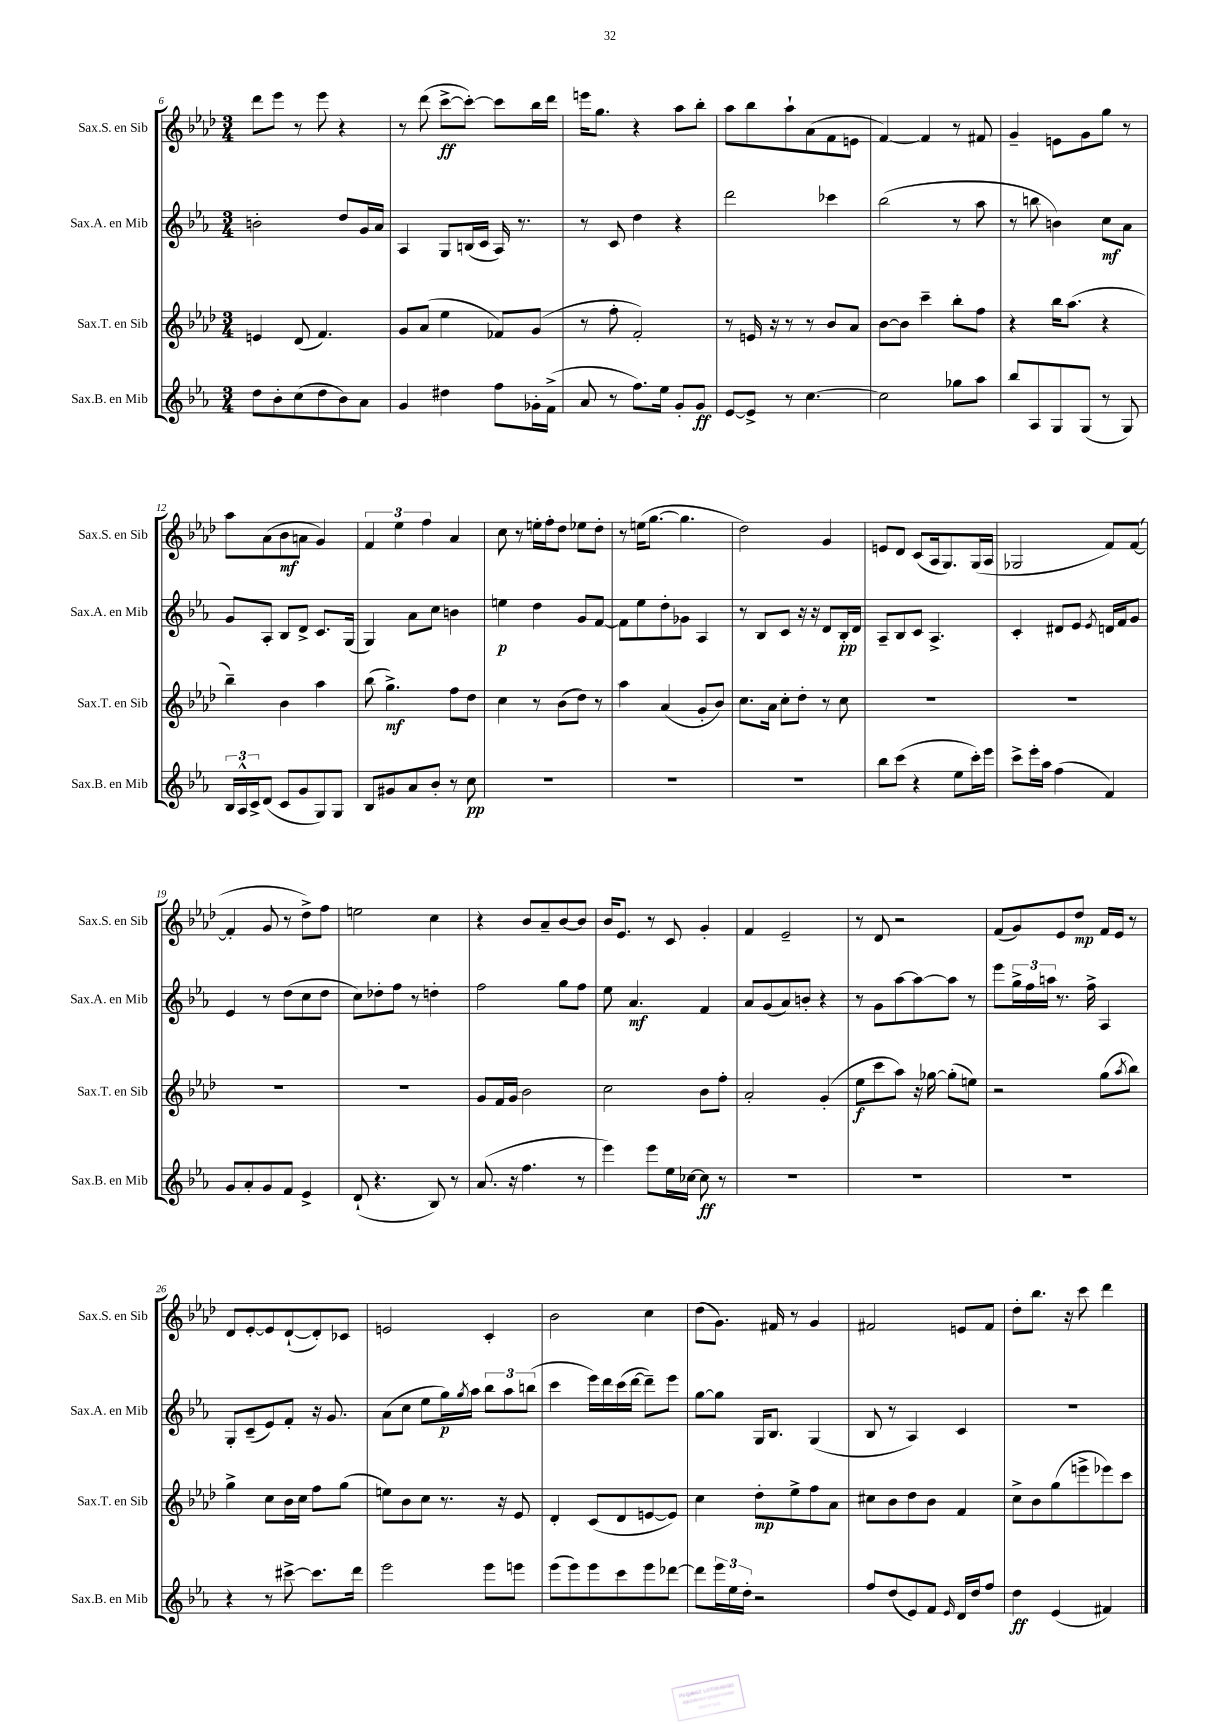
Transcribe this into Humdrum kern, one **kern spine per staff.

**kern	**kern	**kern	**kern
*staff4	*staff3	*staff2	*staff1
*clefG2	*clefG2	*clefG2	*clefG2
*k[b-e-a-]	*k[b-e-a-d-]	*k[b-e-a-]	*k[b-e-a-d-]
*M3/4	*M3/4	*M3/4	*M3/4
8dd\L	4e/	2b'\	8ddd-\L
8b-'\	.	.	8eee-\J
(8cc\	(8d-/	.	8r
8dd\	4.f/)	.	8eee-\
8b-\)	.	8dd/L	4r
8a-\J	.	16g/L	.
.	.	16a-/JJ	.
=	=	=	=
4g/	8g/L	4A-/	8r
.	(8a-/J	.	(8ddd-\
4dd#\	4ee-\	8G/L	[8ccc^\L
.	.	(16B/L	8ccc'\_J)
.	.	16c/JJ	.
8ff\L	8f-/L)	16A-/)	8ccc\]L
.	.	8.r	.
16g-'\L	(8g/J	.	16bb-\L
(16f^\JJ	.	.	16ddd-\JJ
=	=	=	=
8a-/	8r	8r	16eee\LK
.	.	.	8.gg\J
8r	8ff'\	8c/	.
8.ff\L)	2f'/)	4dd\	4r
16ee-\Jk	.	.	.
8g'/L	.	4r	8aa-\L
8g/J	.	.	8bb-'\J
=	=	=	=
[8e-/L	8r	2ddd\	8aa-\L
8e-^/]J	16e/	.	8bb-\
.	16r	.	.
8r	8r	.	8aa-`\
[4.cc\	8r	.	(8a-\
.	8b-/L	4ccc-\	8f\
.	8a-/J	.	8e\J
=	=	=	=
2cc\]	[8b-\L	(2bb-\	[4f/)
.	8b-\]J	.	.
.	4ccc~\	.	4f/]
8gg-\L	8bb-'\L	8r	8r
8aa-\J	8ff\J	8aa-\	8f#/
=	=	=	=
8bb-/L	4r	8r	4g~/
8A-/	.	8bb\	.
8G/	16bb-\LK	4b\)	8e\L
.	(8.aa-\J	.	.
(8G/J	.	.	8g\
8r	4r	8cc\L	8gg\J
8G/)	.	8a-\J	8r
=	=	=	=
24B-/LL	4bb-~\)	8g/L	8aa-\L
24A-^^/	.	.	.
24c^/J	.	.	.
(8d/J	.	8A-'/J	(8a-\
8c/L	4b-\	8B-/L	8b-\
8g/	.	8d^/J	8a\J
8G/)	4aa-\	8.c/L	4g/)
8G/J	.	.	.
.	.	(16G/Jk	.
=	=	=	=
8B-/L	(8bb-\	4G/)	6f/
8g#/	4.gg^\)	.	.
.	.	.	6ee-\
8a-/	.	8a-\L	.
.	.	.	6ff\
8b-'/J	.	8cc\J	.
8r	8ff\L	4b\	4a-/
8cc\	8dd-\J	.	.
=	=	=	=
2.r	4cc\	4ee\	8cc\
.	.	.	8r
.	8r	4dd\	16ee'\LL
.	.	.	16ff'\J
.	(8b-\L	.	8dd-\J
.	8dd-\J)	8g/L	8ee-\L
.	8r	[8f/J	8dd-'\J
=	=	=	=
2.r	4aa-\	8f\]L	8r
.	.	8ee-\	(16ee\LK
.	.	.	[8.gg\J
.	(4a-/	8dd'\	.
.	.	8g-\J	4.gg\]
.	8g'/L	4A-/	.
.	8b-/J)	.	.
=	=	=	=
2.r	8.cc\L	8r	2dd-\)
.	.	8B-/L	.
.	16a-\Jk	.	.
.	8cc'\L	8c/J	.
.	8dd-'\J	16r	.
.	.	16r	.
.	8r	8d/L	4g/
.	8cc\	16B-'/L	.
.	.	16d/JJ	.
=	=	=	=
8bb-\L	2.r	8A-~/L	8e/L
(8ccc\J	.	8B-/	8d-/J
4r	.	8c/J	(8c/L
.	.	4.A-^/	16A-/k
.	.	.	8.G/)
8ee-\L	.	.	.
16ccc'\L)	.	.	(16G/L
16eee-\JJ	.	.	16A-/JJ
=	=	=	=
8ccc^\L	2.r	4c'/	2G-/
16eee-'\L	.	.	.
16aa-\JJ	.	.	.
(4ff\	.	8d#/L	.
.	.	8e-/J	.
.	.	8qe-/	.
4f/)	.	16d/LL	8f/L)
.	.	16f/J	.
.	.	8g/J	([8f/J
=	=	=	=
8g/L	2.r	4e-/	4f'/]
8a-'/	.	.	.
8g/	.	8r	8g/
8f/J	.	(8dd\L	8r
4e-^/	.	8cc\	8dd-^\L)
.	.	8dd\J	8ff\J
=	=	=	=
(8d`/	2.r	8cc\L)	2ee\
4.r	.	8dd-'\	.
.	.	8ff\J	.
.	.	8r	.
8B-/)	.	4dd'\	4cc\
8r	.	.	.
=	=	=	=
(8.a-/	8g/L	2ff\	4r
.	16f/L	.	.
16r	16g/JJ	.	.
4.ff\	2b-\	.	8b-/L
.	.	.	8a-~/
.	.	8gg\L	[8b-/
8r	.	8ff\J	8b-/]J
=	=	=	=
4eee-\)	2cc\	8ee-\	16b-/LK
.	.	.	8.e-/J
.	.	4.a-/	.
8eee-\L	.	.	8r
16ee-\L	.	.	8c/
[16cc-\JJ	.	.	.
8cc-\]	8b-\L	4f/	4g'/
8r	8ff'\J	.	.
=	=	=	=
2.r	2a-'/	8a-/L	4f/
.	.	(8g/	.
.	.	8a-/)	2e-~/
.	.	8b'/J	.
.	(4g'/	4r	.
=	=	=	=
2.r	8ee-\L	8r	8r
.	8ccc\	8g\L	8d-/
.	8aa-\J)	[8aa-\	2r
.	16r	8aa-\_	.
.	[16gg-\	.	.
.	(8gg-'\]L	8aa-\]J	.
.	8ee\J)	8r	.
=	=	=	=
2.r	2r	8eee-\L	(8f/L
.	.	24gg^\L	8g/)
.	.	24ff\	.
.	.	24aa\JJ	.
.	.	8.r	8e-/
.	.	.	8dd-/J
.	.	16ff^\	.
.	(8gg\L	4A-/	16f/LL
.	.	.	16e-/JJ
.	8qaa-/	.	.
.	8bb-\J)	.	8r
=	=	=	=
4r	4gg^\	8G'/L	8d-/L
.	.	(8c~/	[8e-'/
8r	8cc\L	8e-/)	8e-/]
[8ccc#^\	16b-\L	8f'/J	([8d-`/
.	16cc\JJ	.	.
8.ccc#\]L	8ff\L	16r	8d-'/])
.	.	8.g/	.
.	(8gg\J	.	8c-/J
16ddd\Jk	.	.	.
=	=	=	=
2eee-\	8ee\L)	(8a-\L	2e/
.	8b-\	8cc\J	.
.	8cc\J	8ee-\L	.
.	8.r	16gg\L)	.
.	.	8qgg/	.
.	.	16aa-\JJ	.
8eee-\L	.	12bb-\L	4c'/
.	16r	.	.
.	.	12aa-\	.
8eee\J	8e-/	.	.
.	.	(12bb\J	.
=	=	=	=
(8eee-\L	4d-'/	4ccc\	2b-\
8eee-\)	.	.	.
8eee-\	(8c/L	16eee-\LL)	.
.	.	16ddd\	.
8ccc\	8d-/	(16ccc\	.
.	.	[16ddd\JJ	.
8eee-\	[8e/	8ddd~\]L)	4cc\
[8ddd-\J	8e/]J)	8eee-\J	.
=	=	=	=
8ddd-\]L	4cc\	[8gg\L	(8dd-\L
24eee-\L	.	8gg\]J	8.g\J)
24ee-\	.	.	.
24dd'\JJ	.	.	.
2r	8dd-'\L	16G/LK	.
.	.	8.B-/J	16f#/
.	8ee-^\	.	8r
.	8ff\	(4G/	4g/
.	8a-\J	.	.
=	=	=	=
8ff/L	8cc#\L	8B-/	2f#/
(8dd/	8b-\	8r	.
8e-/)	8dd-\	4A-/)	.
8f/J	8b-\J	.	.
16qqe-/	.	.	.
16d/LL	4f/	4c/	8e/L
16dd/J	.	.	.
8ff/J	.	.	8f#/J
=	=	=	=
4dd\	8cc^\L	2.r	8dd-'\L
.	8b-\	.	8.bb-\J
(4e-/	(8gg\	.	.
.	.	.	16r
.	8eee^\	.	8ccc\
4f#/)	8eee-\)	.	4ddd-\
.	8ccc\J	.	.
==	==	==	==
*-	*-	*-	*-
